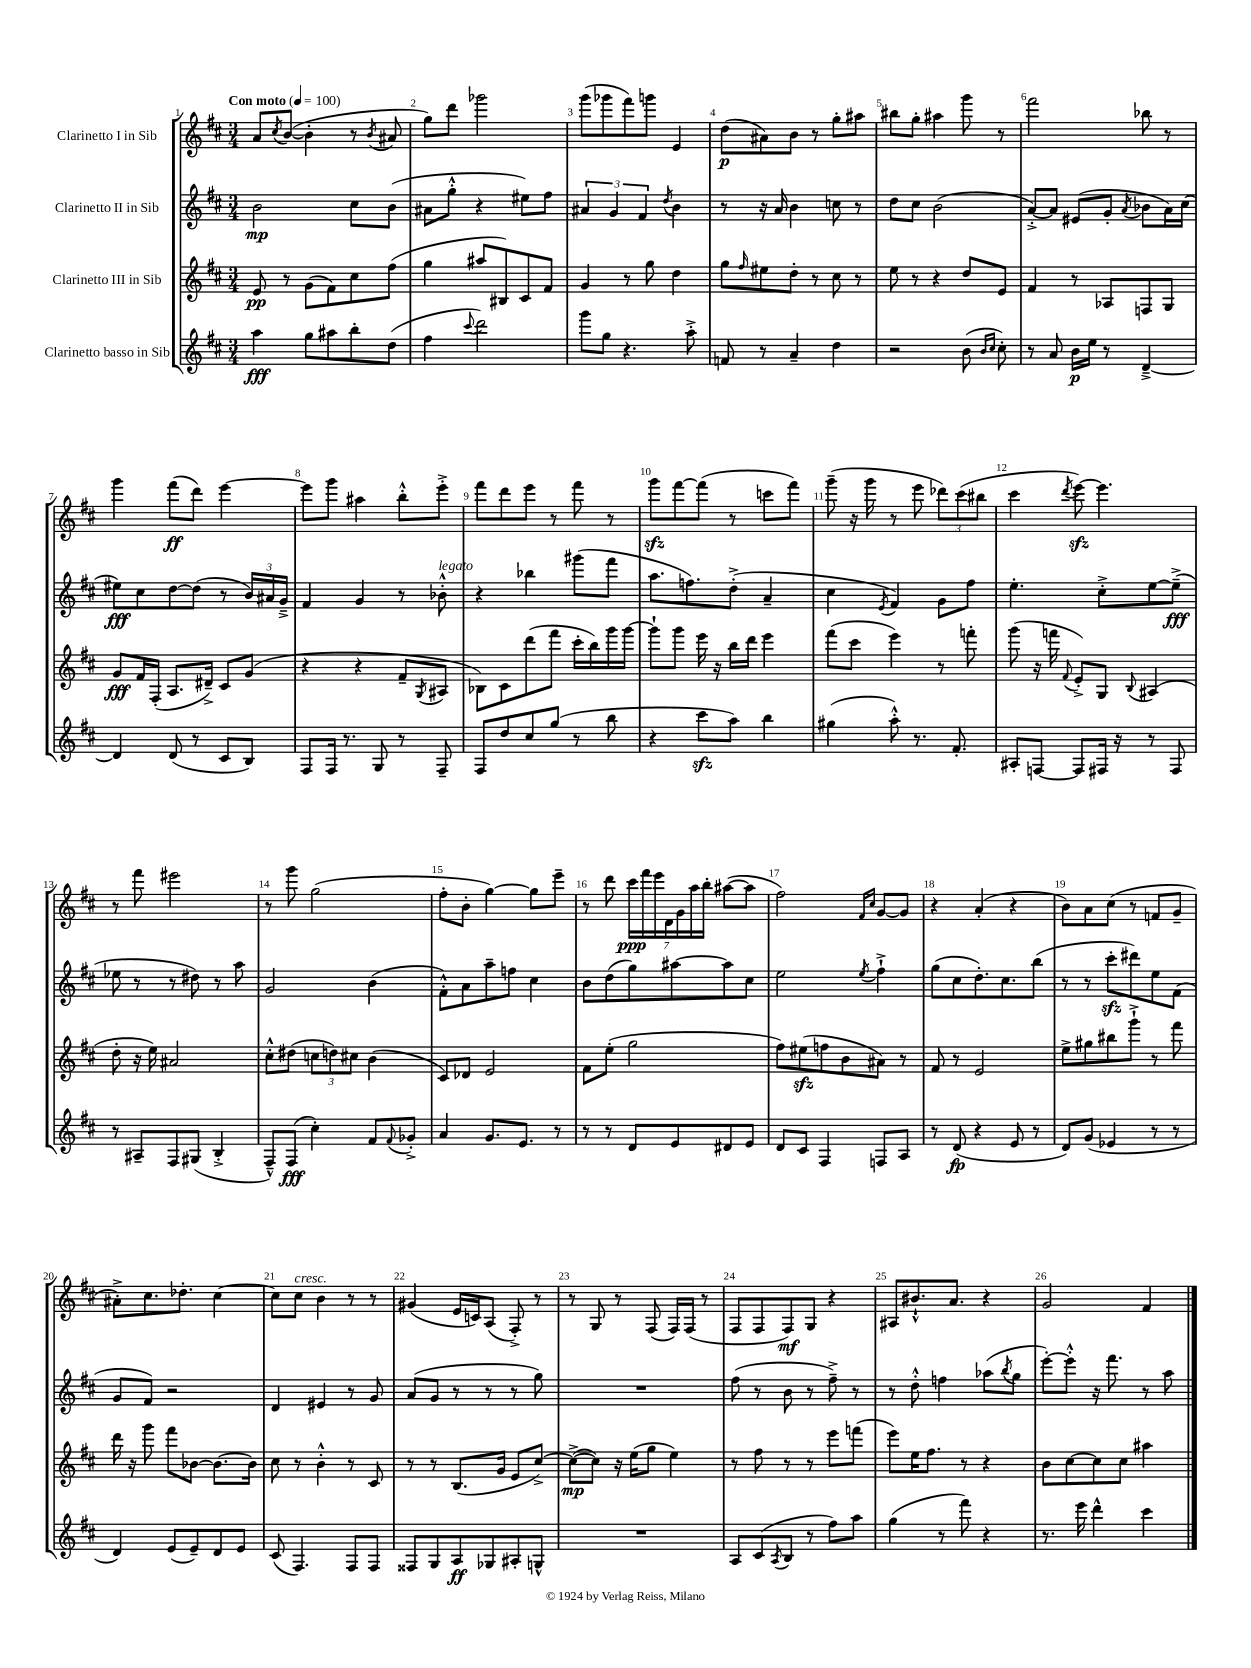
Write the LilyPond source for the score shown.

<<
\new StaffGroup <<
\new Staff = "s0" \with { instrumentName = "Clarinetto I in Sib" } {
    \clef treble \key d \major \numericTimeSignature \time 3/4 \tempo "Con moto" 4 = 100
    a'8 \acciaccatura { cis''8 } b'8~( b'4-. r8 \acciaccatura { b'8 } ais'8 |
    g''8) d'''8 ges'''2 |
    g'''8( ges'''8 fis'''8) g'''8 e'4 |
    d''8\p( ais'8) b'8 r8 g''8-. ais''8 |
    bis''8 g''8-. ais''4 g'''8 r8 |
    fis'''2 bes''8 r8 |
    g'''4 fis'''8\ff( d'''8) e'''4~ |
    e'''8 g'''8 ais''4 b''8-.-^ e'''8-.-> |
    fis'''8 d'''8 e'''8 r8 fis'''8 r8 |
    g'''8\sfz fis'''8~ fis'''8( r8 c'''8 fis'''8) |
    g'''8--( r16 g'''16 r8 e'''8 \tuplet 3/2 { des'''8) cis'''8( bis''8 } |
    cis'''4 \acciaccatura { d'''8 } e'''8~\sfz) e'''4. |
    r8 fis'''8 eis'''2 |
    r8 g'''8 g''2( |
    fis''8-. b'8-. g''4~) g''8 e'''8-- |
    r8 d'''8 \tuplet 7/4 { cis'''16\ppp fis'''16 e'''16 d'16 g'16 a''16 b''16-. } ais''8~( ais''8 |
    fis''2) \grace { fis'16 cis''16 } g'8~ g'8 |
    r4 a'4-.( r4 |
    b'8) a'8 cis''8( r8 f'8 g'8-- |
    ais'8-.->) cis''8. des''8.-. cis''4~ |
    cis''8 cis''8^\markup { \italic "cresc." } b'4 r8 r8 |
    gis'4( e'16 c'16) a8( fis8-.->) r8 |
    r8 g8 r8 fis8( fis16) fis16( r8 |
    fis8 fis8 fis8\mf) g8 r4 |
    ais8 bis'8.-!-^ a'8. r4 |
    g'2 fis'4 \bar "|." |
}
\new Staff = "s1" \with { instrumentName = "Clarinetto II in Sib" } {
    \clef treble \key d \major \numericTimeSignature \time 3/4
    b'2\mp cis''8 b'8( |
    ais'8 g''8-.-^ r4 eis''8) fis''8 |
    \tuplet 3/2 { ais'4 g'4 fis'4 } \acciaccatura { d''8 } b'4 |
    r8 r16 a'16 b'4 c''8 r8 |
    d''8 cis''8 b'2( |
    a'8~-.->) a'8 eis'8( g'8-. \acciaccatura { a'8 } bes'8 a'16) cis''16( |
    eis''8\fff) cis''8 d''8~ d''8( r8 \tuplet 3/2 { b'16) ais'16 g'16---> } |
    fis'4 g'4 r8 bes'8-.-^^\markup { \italic "legato" } |
    r4 bes''4 gis'''8( fis'''8 |
    a''8. f''8.) d''8-.->( a'4-- |
    cis''4 \acciaccatura { e'8 } fis'4) g'8 fis''8 |
    e''4.-. cis''8-.-> e''8~ e''8--->\fff( |
    ees''8 r8 r8 dis''8) r8 a''8 |
    g'2 b'4( |
    fis'8-.-^) a'8 a''8-- f''8 cis''4 |
    b'8 d''8( g''8) ais''8~ ais''8 cis''8 |
    e''2 \acciaccatura { e''8 } fis''4-!-> |
    g''8( cis''8 d''8.-.) cis''8. b''8( |
    r8 r8 cis'''8-.\sfz dis'''8) e''8 fis'8( |
    g'8 fis'8) r2 |
    d'4 eis'4 r8 g'8 |
    a'8( g'8 r8 r8 r8 g''8) |
    R2. |
    fis''8( r8 b'8 r8 fis''8--->) r8 |
    r8 d''8-.-^ f''4 aes''8( \acciaccatura { b''8 } g''8 |
    e'''8~-.) e'''8-.-^ r16 fis'''8. r8 a''8 \bar "|." |
}
\new Staff = "s2" \with { instrumentName = "Clarinetto III in Sib" } {
    \clef treble \key d \major \numericTimeSignature \time 3/4
    e'8\pp r8 g'8( fis'8) cis''8 fis''8( |
    g''4 ais''8 bis8) cis'8 fis'8 |
    g'4 r8 g''8 d''4 |
    g''8 \grace { fis''16 } eis''8 d''8-. r8 cis''8 r8 |
    e''8 r8 r4 d''8 e'8 |
    fis'4 r8 aes8 f8 g8 |
    g'8\fff fis'16 fis16-.( a8. dis'16--->) cis'8 g'8( |
    r4 r4 fis'8-- \acciaccatura { g8 } ais8 |
    bes8) cis'8 d'''8( fis'''8 cis'''16-. b''16) g'''16 g'''16~ |
    g'''8-! g'''8 e'''16 r16 b''16 d'''16 e'''4 |
    fis'''8( cis'''8 e'''4) r8 f'''8-. |
    g'''8( r16 f'''16 \appoggiatura { fis'8 } e'8-.->) g8 \appoggiatura { b8 } ais4( |
    d''8-. r16 e''16) ais'2 |
    cis''8-.-^ dis''8( \tuplet 3/2 { c''8 d''8) cis''8 } b'4( |
    cis'8) des'8 e'2 |
    fis'8 e''8-.( g''2 |
    fis''8) eis''8\sfz( f''8 b'8 ais'8) r8 |
    fis'8 r8 e'2 |
    e''8-> gis''8 bis''8 g'''8-!-> r8 fis'''8 |
    d'''16 r16 g'''8 fis'''8 bes'8~ bes'8.~ bes'16 |
    cis''8 r8 b'4-.-^ r8 cis'8 |
    r8 r8 b8.( g'16 e'8 cis''8~->) |
    cis''8~->\mp( cis''8) r16 e''16( g''8 e''4) |
    r8 fis''8 r8 r8 e'''8 f'''8( |
    e'''8) e''16 fis''8. r8 r4 |
    b'8 cis''8~ cis''8 cis''8 ais''4 \bar "|." |
}
\new Staff = "s3" \with { instrumentName = "Clarinetto basso in Sib" } {
    \clef treble \key d \major \numericTimeSignature \time 3/4
    a''4\fff g''8 ais''8 b''8-. d''8( |
    fis''4 \appoggiatura { cis'''8 } d'''2) |
    g'''8 g''8 r4. a''8-.-> |
    f'8 r8 a'4-- d''4 |
    r2 b'8( \grace { b'16 cis''16 } cis''8-.) |
    r8 a'8 b'16\p e''16 r8 d'4~---> |
    d'4 d'8( r8 cis'8 b8) |
    fis8 fis16 r8. g8 r8 fis8-- |
    fis8 d''8 cis''8 g''8( r8 b''8 |
    r4 cis'''8\sfz a''8) b''4 |
    gis''4( a''8-.-^) r8. fis'8.-. |
    ais8-. f8~ f8 fis16 r16 r8 fis8 |
    r8 ais8-- fis8 gis8( b4-.-> |
    fis8---^) fis8\fff( cis''4-.) fis'8 \appoggiatura { fis'8 } ges'8-.-> |
    a'4 g'8. e'8. r8 |
    r8 r8 d'8 e'8 dis'8 e'8 |
    d'8 cis'8 fis4 f8 a8 |
    r8 d'8\fp( r4 e'8 r8 |
    d'8) g'8( ees'4 r8 r8 |
    d'4) e'8( e'8--) d'8 e'8 |
    cis'8( fis4.) fis8 fis8 |
    fisis8 g8 a8\ff ges8 ais8-. g8-^ |
    R2. |
    a8 cis'8( \acciaccatura { a8 } b8 r8 fis''8) a''8 |
    g''4( r8 fis'''8) r4 |
    r8. e'''16 d'''4-^ cis'''4 \bar "|." |
}
>>
>>
\layout { \context { \Score \override BarNumber.break-visibility = ##(#f #t #t) barNumberVisibility = #all-bar-numbers-visible } }
